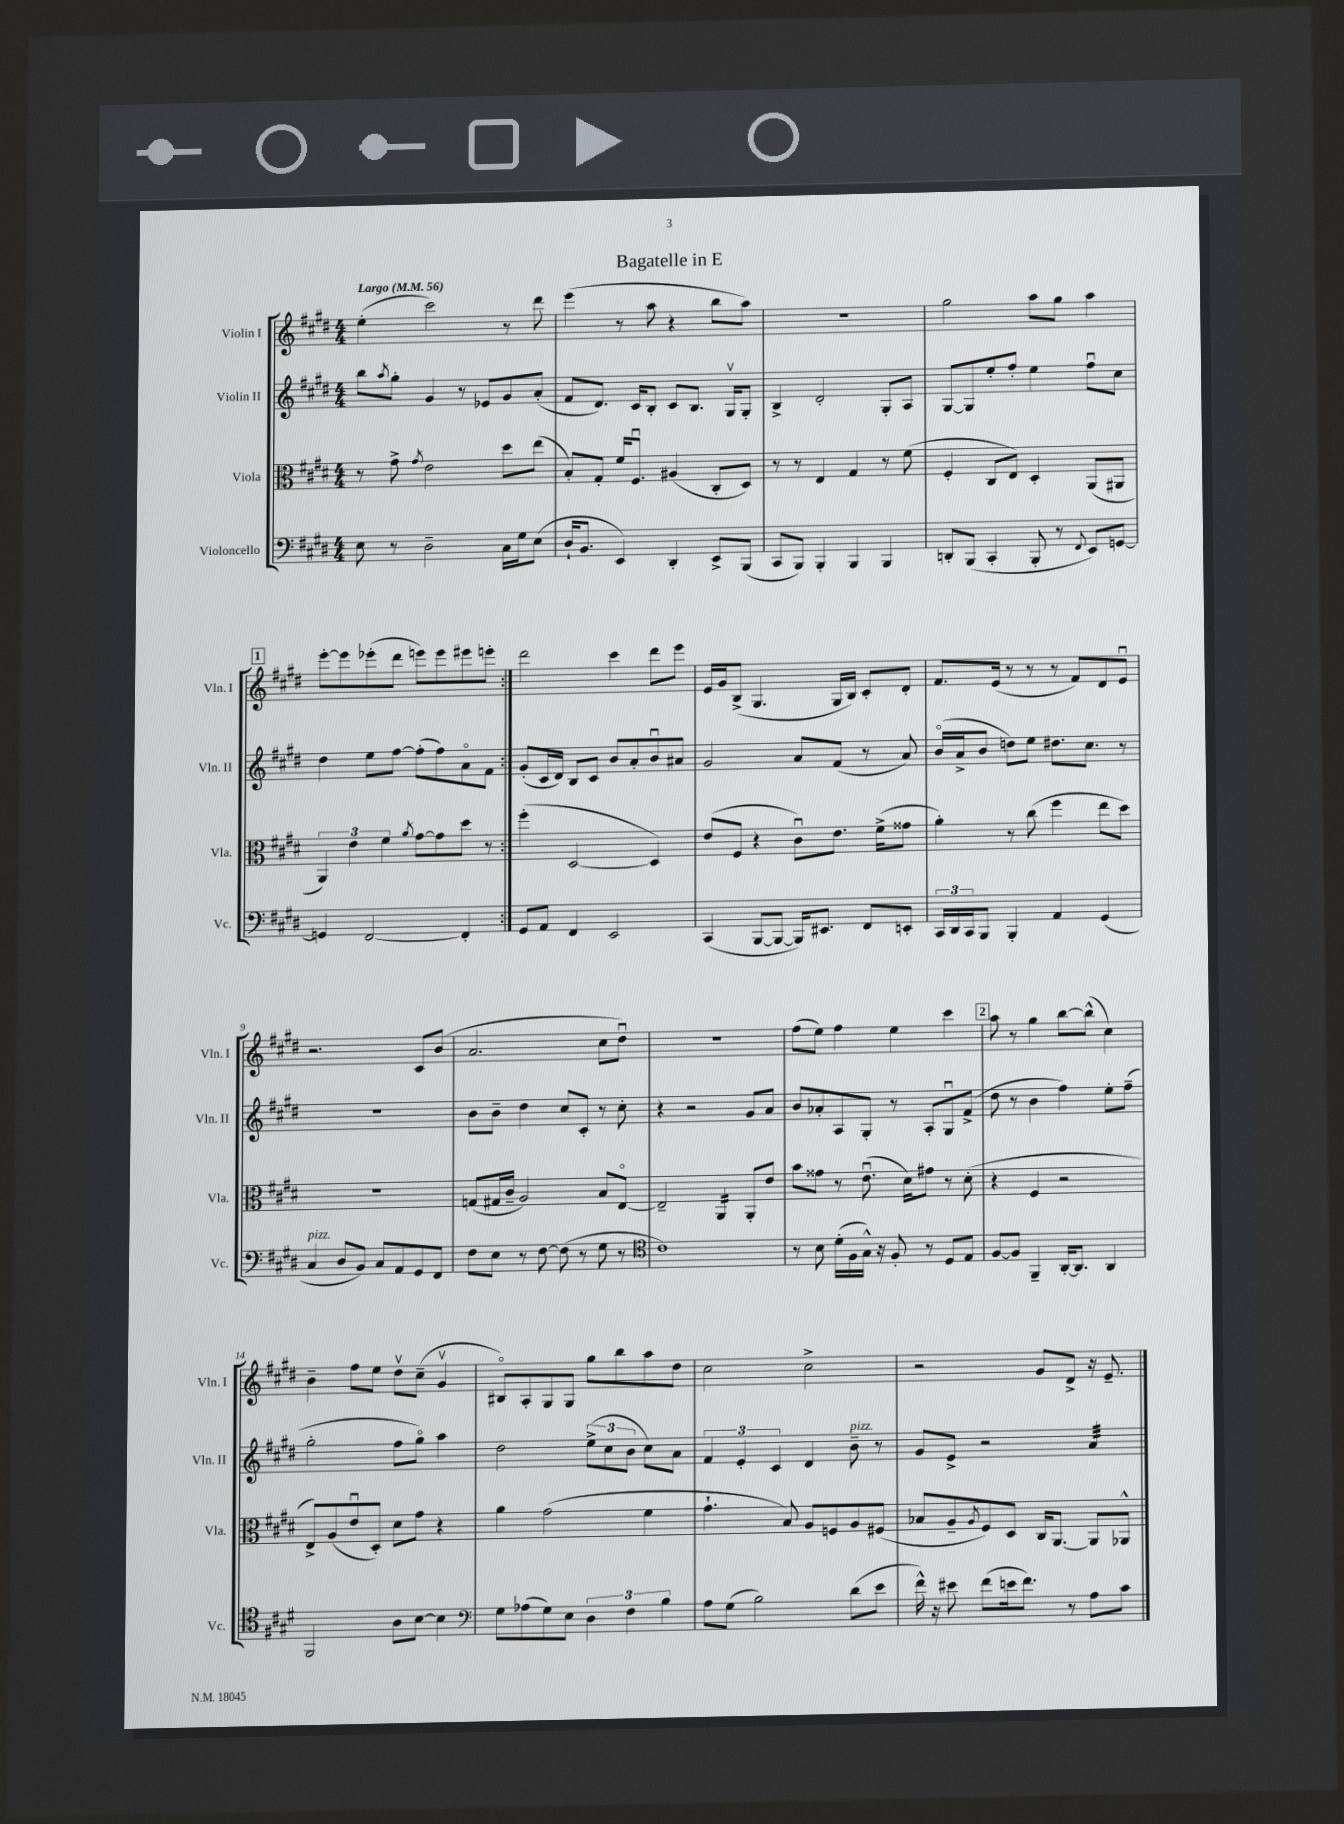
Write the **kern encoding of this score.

**kern	**kern	**kern	**kern
*part4	*part3	*part2	*part1
*staff4	*staff3	*staff2	*staff1
*I"Violoncello	*I"Viola	*I"Violin II	*I"Violin I
*I'Vc.	*I'Vla.	*I'Vln. II	*I'Vln. I
*clefF4	*clefC3	*clefG2	*clefG2
*k[f#c#g#d#]	*k[f#c#g#d#]	*k[f#c#g#d#]	*k[f#c#g#d#]
*M4/4	*M4/4	*M4/4	*M4/4
*MM56	*MM56	*MM56	*MM56
=1	=1	=1	=1
!	!	!	!LO:TX:a:B:t=Largo
8E\	8r	8bb\L	(4ee'\
.	.	8qaa/	.
8r	8g#^\	8gg#'\J	.
.	8qg#/	.	.
2D#~\	2e\	4g#/	2ccc#\)
.	.	8r	.
.	.	8e-X/L	.
16C#\LL	8dd#\L	8g#/	8r
16G#\J	.	.	.
(8E\J	(8ee\J	(8a'/J	8ddd#\
=2	=2	=2	=2
16D#`/KL	8B'/L)	8f#/L	(4eee\
8.BB/J	.	.	.
.	8G#'/J	8.d#/J)	.
4EE/)	16f#/KL	.	8r
.	8.F#u/J	16c#/KL	.
.	.	8B'/J	8aa\
4DD#'/	(4A#X/	8c#/L	4r
.	.	8.B/J	.
8EE^/L	8C#'/L	.	8bb\L
.	.	16G#v/KL	.
(8BBB/J	8D#/J)	8G#'/J	8aa\J)
=3	=3	=3	=3
8CC#/L	8r	4B^/	1r
8BBB/J)	8r	.	.
4BBB'/	4E/	2d#'/	.
4BBB/	4G#/	.	.
4BBB/	8r	8G#'/L	.
.	(8f#\	8A/J	.
=4	=4	=4	=4
8DDn'/L	4F#'/	[8G#/L	2gg#\
(8BBB/J	.	8G#/]	.
4CC#'/	8C#/L	8ee'/	.
.	8E/J)	8ff#'/J	.
8BBB'/	4D#'/	4ee\	8aa\L
8r	.	.	8gg#\J
8qqFF#/	.	.	.
8EE/L)	(8AA/L	8ff#u\L	4aa\
[8GGn/J	8AA#X/J	8cc#\J	.
!!LO:LB:g=z
!!LO:REH:place=s1:t=1
=5	=5	=5	=5
4GGn/]	6AA/)	4dd#\	[8eee'\L
.	.	.	8eee\]
.	6e\	.	.
[2FF#/	.	8ee\L	(8eee-X'\
.	6f#\	.	.
.	.	[8ff#\J	8ddd#\J
.	8qa/	.	.
.	[8g#\L	(8ff#'\L]	8eeen\L)
.	8g#\]	8ff#\)	8eee\
4FF#'/]	8dd#\J	8a\	8eee#X\
.	8r	8f#\J	8eeen'\J
=6:|!	=6:|!	=6:|!	=6:|!
8GG#/L	(4ff#'\	(8g#'/L	2ddd#\
8AA/J	.	16c#/L	.
.	.	16d#/JJ)	.
4FF#/	[2D#/	8B/L	.
.	.	8c#/J	.
2EE/	.	8b/L	4ccc#\
.	.	8a'/	.
.	4D#/])	8bu/	8ddd#\L
.	.	8a#X/J	8eee\J
=7	=7	=7	=7
(4CC#/	(8e/L	2g#/	16e/LL
.	.	.	16g#/J
.	8F#/J	.	(8B^/J
[8BBB/L	4r	.	4.G#/
8BBB/J_	.	.	.
16BBB/KL])	8c#u\L)	8a/L	.
8.EE#X/J	.	.	.
.	8.e\J	(8f#/J	16G#/LL
.	.	.	16B/JJ)
8FF#/L	.	8r	8c#'/L
.	(16f#^\KL	.	.
8EEn'/J	8g##X\J	8a/)	8d#'/J
=8	=8	=8	=8
24CC#/LL	4a'\)	(16b/LL	8.f#/L
24DD#/	.	.	.
.	.	16a^/J	.
24CC#/J	.	.	.
8BBB/J	.	8b/J	.
.	.	.	(16e/Jk
4BBB'/	8r	8ddn\L)	8r
.	(8cc#\	8ee\J	8r
4AA/	4ff#\	8.dd#X\L	8r
.	.	.	8f#/L)
.	.	8.cc#\J	.
(4GG#/	8ee\L	.	8d#/
.	8dd#\J)	8r	8eu/J
!!LO:LB:g=z
=9	=9	=9	=9
!LO:TX:a:i:t=pizz.	!	!	!
4C#/	1r	1r	2.r
8D#/L	.	.	.
8BB/J)	.	.	.
8C#/L	.	.	.
8AA/	.	.	.
8GG#/	.	.	8c#/L
8FF#/J	.	.	(8b/J
=10	=10	=10	=10
8F#\L	(8Gn/L	8b\L	2.a/
8E\J	16G#X/L	8b~\J	.
.	16c#~/JJ	.	.
8r	2A/)	4dd#\	.
[8F#\	.	.	.
(8F#\]	.	8cc#/L	.
8r	.	8c#'/J	.
8G#\	8B/L	8r	8cc#\L
8r	[8E/J	8cc#'\	8dd#u\J)
=11	=11	=11	=11
*clefC4	*	*	*
1c#)	2E~/]	4r	1r
.	.	2r	.
*	*tremolo	*	*
.	16AA/LL	.	.
.	16AA/	.	.
.	16AA/	.	.
.	16AA/JJ	.	.
*	*Xtremolo	*	*
.	8AA'/L	8g#/L	.
.	8e/J	8a/J	.
=12	=12	=12	=12
8r	8b\L	8b/L	(8ff#\L
8B\	8g##X\J	8a-X'/	8ee\J)
(16d#'\LL	8r	8A/	4ff#\
16F#\	.	.	.
16G#^^\JJ)	(8.eu\	8G#'/J	.
16r	.	.	.
8F#'/	.	8r	4ee\
.	16d#\KL)	.	.
8r	8g#X\J	8A'/L	.
8D#/L	8r	8G#u/	4ccc#\
8E/J	(8d#'\	(8f#^/J	.
!!LO:REH:place=s1:t=2
=13	=13	=13	=13
[8F#/L	4r	8dd#\	8aa\
8F#/J]	.	8r	8r
4FF#~/	4F#/	4b\	4gg#\
[16AA'/KL	2r	4ff#\)	[8bb\L
8.AA/J]	.	.	.
.	.	.	(8bb^^\J]
4AA/	.	8ee'\L	4cc#\)
.	.	(8ff#~\J	.
!!LO:LB:g=z
=14	=14	=14	=14
2FF#/	8E^/L)	2gg#'\	4b~\
.	(8A/	.	.
.	8eu/	.	8ff#\L
.	8D#'/J)	.	8ee\J
8A\L	8d#\L	8ff#\L	8dd#v\L
[8B\J	8g#\J	8gg#\J)	(8cc#~\J
4B\]	4r	4aa\	4g#v/
=15	=15	=15	=15
*clefF4	*	*	*
8G#\L	4a\	2dd#\	8B#X/L)
(8A-X\	.	.	8A'/
8G#\)	(2g#\	.	8G#/
8E\J	.	.	8G#/J
6D#\	.	(12ee^\L	8gg#\L
.	.	12cc#\	.
.	.	.	8bb\
6F#\	.	12b\J	.
.	4f#\	8cc#\L)	8aa\
6B\	.	.	.
.	.	8a\J	8dd#\J
=16	=16	=16	=16
8A\L	4.g#`\	6f#/	2cc#\
(8G#\J	.	.	.
.	.	6e'/	.
2B\)	.	.	.
.	.	6c#/	.
.	8B/)	.	.
.	8A/L	4d#/	2cc#^\
.	8Fn/	.	.
!	!	!LO:TX:a:i:t=pizz.	!
(8d#\L	8A/	8b~\	.
8e\J	(8F#X/J	8r	.
=17	=17	=17	=17
16f#^^\)	8B-X/L	8g#/L	2r
16r	.	.	.
8e#X\	8A~/	8e^/J	.
.	8qA/	.	.
(8f#\L	8F#/)	2r	.
16en\k	8D#/J	.	.
8.f#\J)	.	.	.
.	16C#/KL	.	8g#/L
.	[8.AA/J	.	.
8r	.	.	8d#^/J
*	*	*tremolo	*
8A\L	8AA/L]	32a/LLL	16r
.	.	32a/	.
.	.	32a/	8.e~/
.	.	32a/	.
8c#\J	8AA-X^^/J	32a/	.
.	.	32a/	.
.	.	32a/	.
.	.	32a/JJJ	.
*	*	*Xtremolo	*
==	==	==	==
*-	*-	*-	*-
